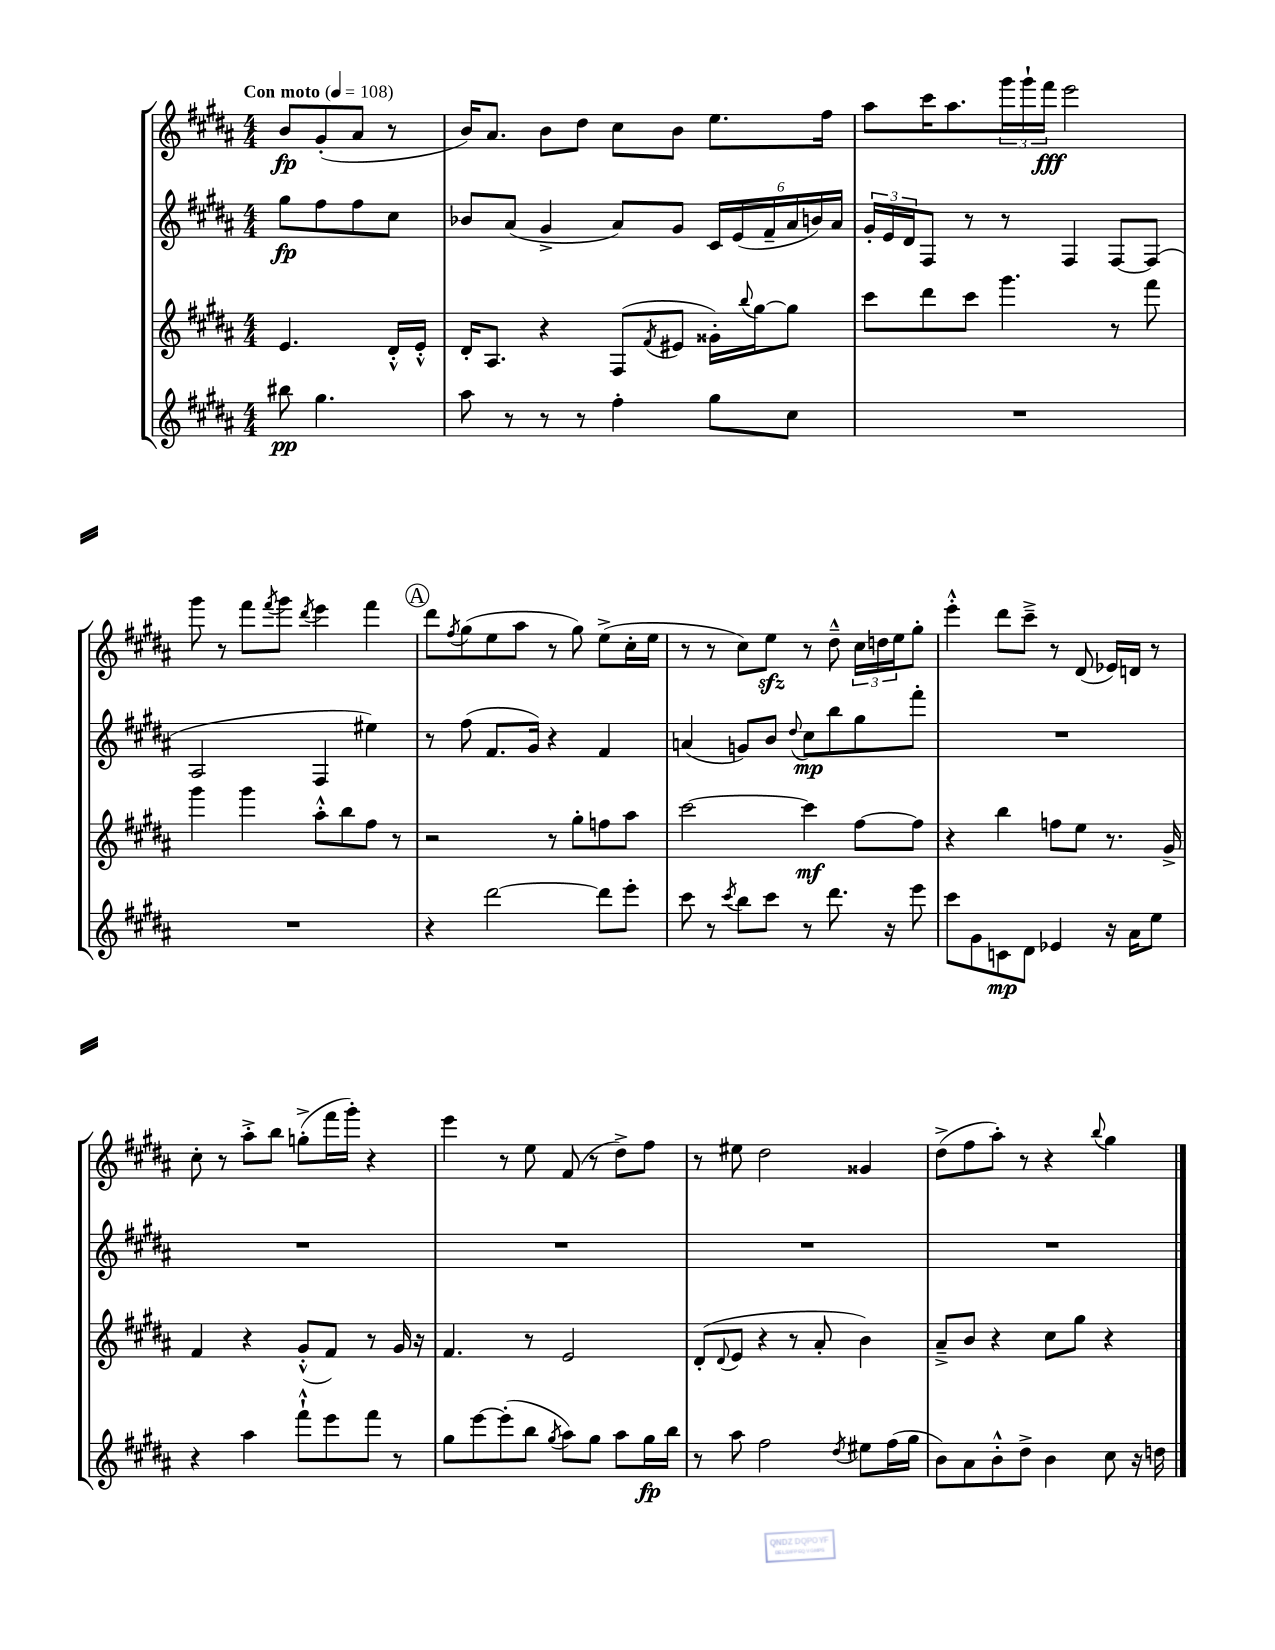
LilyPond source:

<<
\new StaffGroup <<
\new Staff = "s0" {
    \clef treble \key b \major \numericTimeSignature \time 4/4 \partial 2 \tempo "Con moto" 4 = 108
    b'8\fp gis'8-.( ais'8 r8 |
    b'16) ais'8. b'8 dis''8 cis''8 b'8 e''8. fis''16 |
    ais''8 cis'''16 ais''8. \tuplet 3/2 { gis'''16 gis'''16-! fis'''16\fff } e'''2 |
    gis'''8 r8 fis'''8 \acciaccatura { fis'''8 } gis'''8 \acciaccatura { dis'''8 } e'''4 fis'''4 |
    \mark \markup { \circle "A" } dis'''8 \acciaccatura { fis''8 } gis''8( e''8 ais''8 r8 gis''8) e''8->( cis''16-. e''16 |
    r8 r8 cis''8) e''8\sfz r8 dis''8---^ \tuplet 3/2 { cis''16 d''16 e''16 } gis''8-. |
    e'''4-.-^ dis'''8 cis'''8---> r8 dis'8( ees'16) d'16 r8 |
    cis''8-. r8 ais''8-.-> b''8 g''8-.->( fis'''16 gis'''16-.) r4 |
    e'''4 r8 e''8 fis'8( r8 dis''8->) fis''8 |
    r8 eis''8 dis''2 gisis'4 |
    dis''8->( fis''8 ais''8-.) r8 r4 \appoggiatura { b''8 } gis''4 \bar "|." |
}
\new Staff = "s1" {
    \clef treble \key b \major \numericTimeSignature \time 4/4 \partial 2
    gis''8\fp fis''8 fis''8 cis''8 |
    bes'8 ais'8( gis'4-> ais'8) gis'8 \tuplet 6/4 { cis'16 e'16( fis'16-- ais'16 b'16) ais'16 } |
    \tuplet 3/2 { gis'16-. e'16 dis'16 } fis8 r8 r8 fis4 fis8~ fis8( |
    ais2 fis4 eis''4) |
    \mark \markup { \circle "A" } r8 fis''8( fis'8. gis'16) r4 fis'4 |
    a'4( g'8) b'8 \appoggiatura { dis''8 } cis''8\mp b''8 gis''8 fis'''8-. |
    R1 |
    R1 |
    R1 |
    R1 |
    R1 \bar "|." |
}
\new Staff = "s2" {
    \clef treble \key b \major \numericTimeSignature \time 4/4 \partial 2
    e'4. dis'16-.-^ e'16-.-^ |
    dis'16-. ais8. r4 fis8( \acciaccatura { fis'8 } eis'8 gisis'16-.) \appoggiatura { b''8 } gis''16~ gis''8 |
    cis'''8 dis'''8 cis'''8 gis'''4. r8 fis'''8 |
    gis'''4 gis'''4 ais''8-.-^ b''8 fis''8 r8 |
    \mark \markup { \circle "A" } r2 r8 gis''8-. f''8 ais''8 |
    cis'''2~ cis'''4\mf fis''8~ fis''8 |
    r4 b''4 f''8 e''8 r8. gis'16-> |
    fis'4 r4 gis'8-.-^( fis'8) r8 gis'16 r16 |
    fis'4. r8 e'2 |
    dis'8-.( \appoggiatura { dis'8 } e'8 r4 r8 ais'8-. b'4) |
    ais'8---> b'8 r4 cis''8 gis''8 r4 \bar "|." |
}
\new Staff = "s3" {
    \clef treble \key b \major \numericTimeSignature \time 4/4 \partial 2
    bis''8\pp gis''4. |
    ais''8 r8 r8 r8 fis''4-. gis''8 cis''8 |
    R1 |
    R1 |
    \mark \markup { \circle "A" } r4 dis'''2~ dis'''8 e'''8-. |
    cis'''8 r8 \acciaccatura { cis'''8 } b''8 cis'''8 r8 dis'''8. r16 e'''8 |
    cis'''8 gis'8 c'8\mp dis'8 ees'4 r16 ais'16 e''8 |
    r4 ais''4 fis'''8-!-^ e'''8 fis'''8 r8 |
    gis''8 e'''8~ e'''8-.( b''8 \acciaccatura { gis''8 } ais''8) gis''8 ais''8 gis''16\fp b''16 |
    r8 ais''8 fis''2 \acciaccatura { dis''8 } eis''8 fis''16( gis''16 |
    b'8) ais'8 b'8-.-^ dis''8-> b'4 cis''8 r16 d''16 \bar "|." |
}
>>
>>
\layout { \context { \Score \remove "Bar_number_engraver" } }
